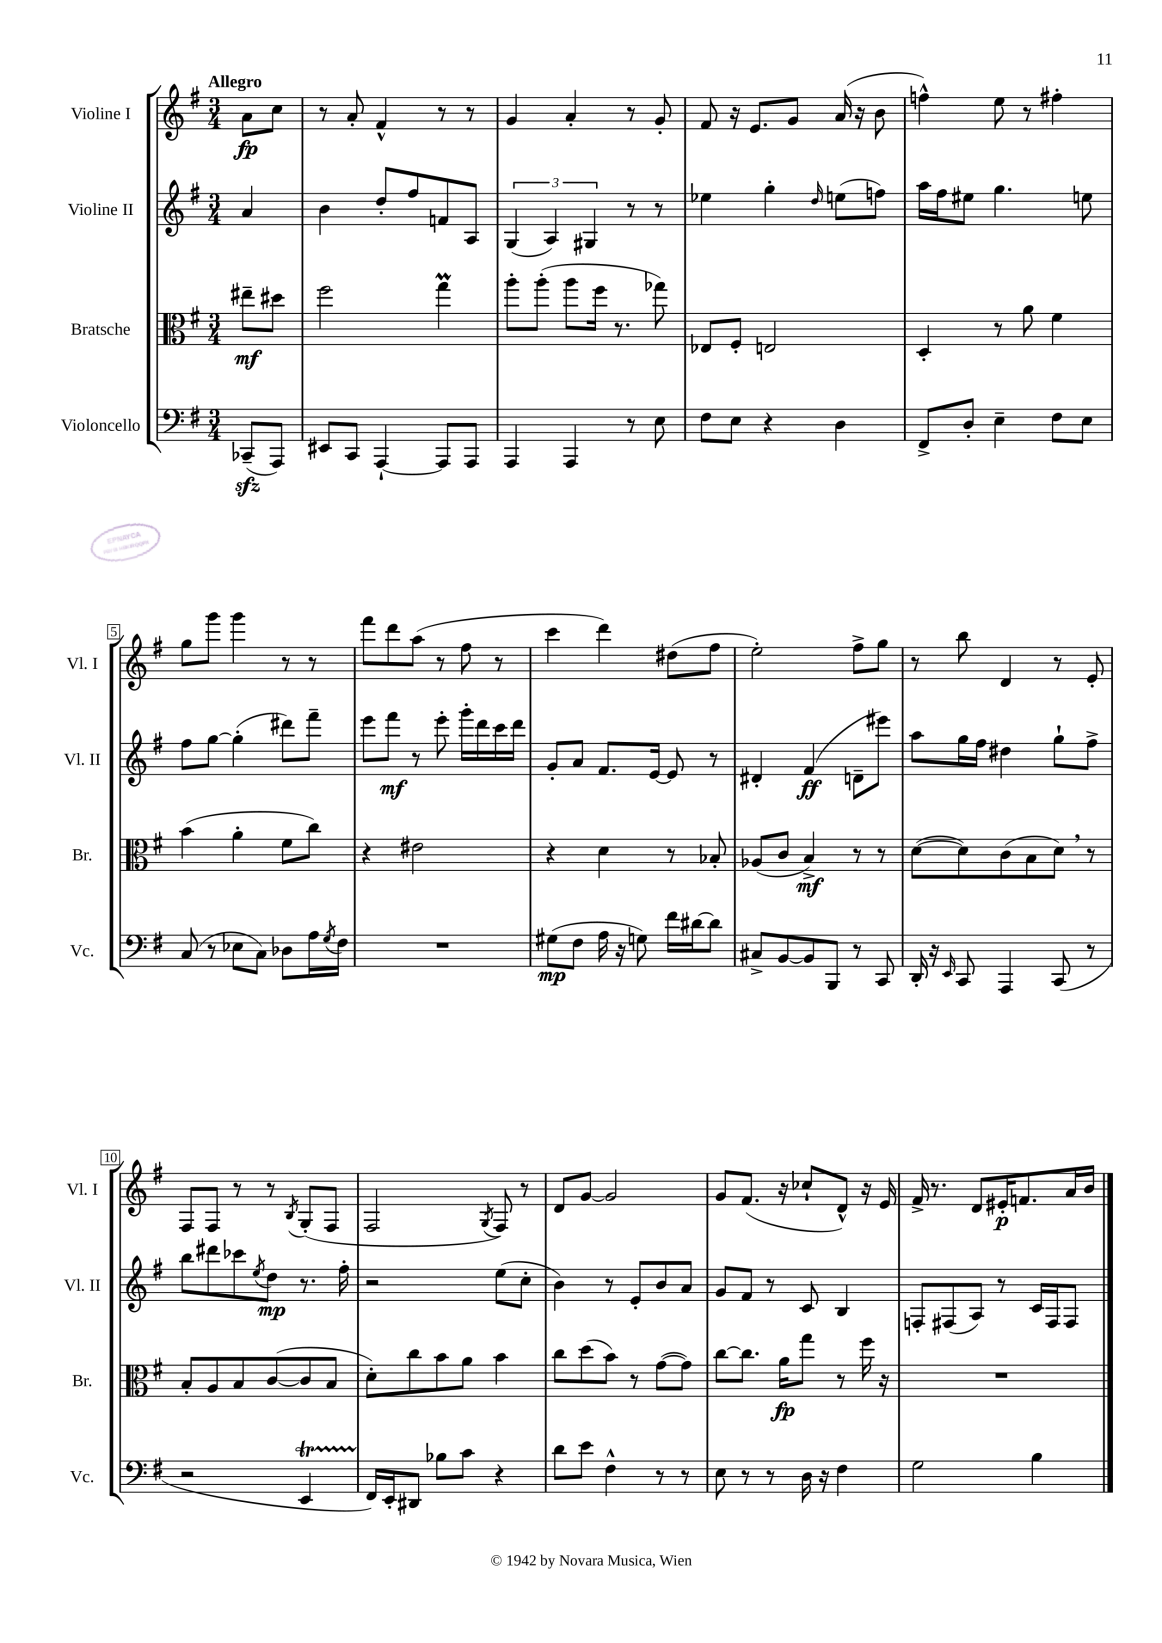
<<
\new StaffGroup <<
\new Staff = "s0" \with { instrumentName = "Violine I" shortInstrumentName = "Vl. I" } {
    \clef treble \key g \major \numericTimeSignature \time 3/4 \partial 4 \tempo "Allegro"
    a'8\fp c''8 |
    r8 a'8-. fis'4-^ r8 r8 |
    g'4 a'4-. r8 g'8-. |
    fis'8 r16 e'8. g'8 a'16( r16 b'8 |
    f''4-^) e''8 r8 fis''4-. |
    g''8 g'''8 g'''4 r8 r8 |
    fis'''8 d'''8 a''8( r8 fis''8 r8 |
    c'''4 d'''4) dis''8( fis''8 |
    e''2-.) fis''8-> g''8 |
    r8 b''8 d'4 r8 e'8-. |
    fis8 fis8 r8 r8 \acciaccatura { b8 } g8-.( fis8 |
    fis2 \acciaccatura { g8 } fis8) r8 |
    d'8 g'8~ g'2 |
    g'8 fis'8.( r16 ces''8-! d'8-^) r16 e'16 |
    fis'16-> r8. d'8 eis'16-.\p f'8. a'16 b'16 \bar "|." |
}
\new Staff = "s1" \with { instrumentName = "Violine II" shortInstrumentName = "Vl. II" } {
    \clef treble \key g \major \numericTimeSignature \time 3/4 \partial 4
    a'4 |
    b'4 d''8-. fis''8 f'8 a8 |
    \tuplet 3/2 { g4( a4) gis4 } r8 r8 |
    ees''4 g''4-. \grace { d''16 } e''8( f''8) |
    a''16 fis''16 eis''8 g''4. e''8 |
    fis''8 g''8~ g''4-.( dis'''8) fis'''8-- |
    e'''8 fis'''8\mf r8 e'''8-. g'''16-. d'''16 c'''16 d'''16 |
    g'8-. a'8 fis'8. e'16~ e'8 r8 |
    dis'4-. fis'4\ff( d'8-- eis'''8) |
    a''8 g''16 fis''16 dis''4 g''8-! fis''8-> |
    b''8 dis'''8 ces'''8 \acciaccatura { e''8 } d''8\mp r8. fis''16-. |
    r2 e''8( c''8-. |
    b'4) r8 e'8-. b'8 a'8 |
    g'8 fis'8 r8 c'8 b4 |
    f8-. fis8( a8) r8 c'16 fis16 fis8 \bar "|." |
}
\new Staff = "s2" \with { instrumentName = "Bratsche" shortInstrumentName = "Br." } {
    \clef alto \key g \major \numericTimeSignature \time 3/4 \partial 4
    eis''8--\mf dis''8 |
    fis''2 g''4\prall |
    a''8-. a''8-.( a''8 fis''16 r8. ges''8) |
    ees8 fis8-. e2 |
    d4-. r8 a'8 fis'4 |
    b'4( a'4-. fis'8 c''8) |
    r4 eis'2 |
    r4 d'4 r8 bes8-. |
    aes8( c'8 b4->\mf) r8 r8 |
    d'8~( d'8) c'8( b8 d'8) \breathe r8 |
    b8-. a8 b8 c'8~( c'8 b8 |
    d'8-.) c''8 b'8 a'8 b'4 |
    c''8 d''8( b'8) r8 g'8~( g'8) |
    c''8~ c''8. a'16\fp g''8 r8 fis''16 r16 |
    R2. \bar "|." |
}
\new Staff = "s3" \with { instrumentName = "Violoncello" shortInstrumentName = "Vc." } {
    \clef bass \key g \major \numericTimeSignature \time 3/4 \partial 4
    ces,8--\sfz( a,,8) |
    eis,8 c,8 a,,4~-! a,,8 a,,8 |
    a,,4 a,,4 r8 e8 |
    fis8 e8 r4 d4 |
    fis,8-> d8-. e4-- fis8 e8 |
    c8( r8 ees8 c8) des8 a16 \acciaccatura { g8 } fis16 |
    R2. |
    gis8\mp( fis8 a16 r16 g8) fis'16 dis'16~ dis'8 |
    cis8-> b,8~ b,8 b,,8 r8 c,8 |
    d,16-. r16 \grace { e,16 } c,8 a,,4 c,8( r8 |
    r2 e,4\startTrillSpan |
    fis,16\stopTrillSpan) e,16-. dis,8 bes8 c'8 r4 |
    d'8 e'8 fis4-^ r8 r8 |
    e8 r8 r8 d16 r16 fis4 |
    g2 b4 \bar "|." |
}
>>
>>
\layout { \context { \Score \override BarNumber.stencil = #(make-stencil-boxer 0.1 0.3 ly:text-interface::print) } }
